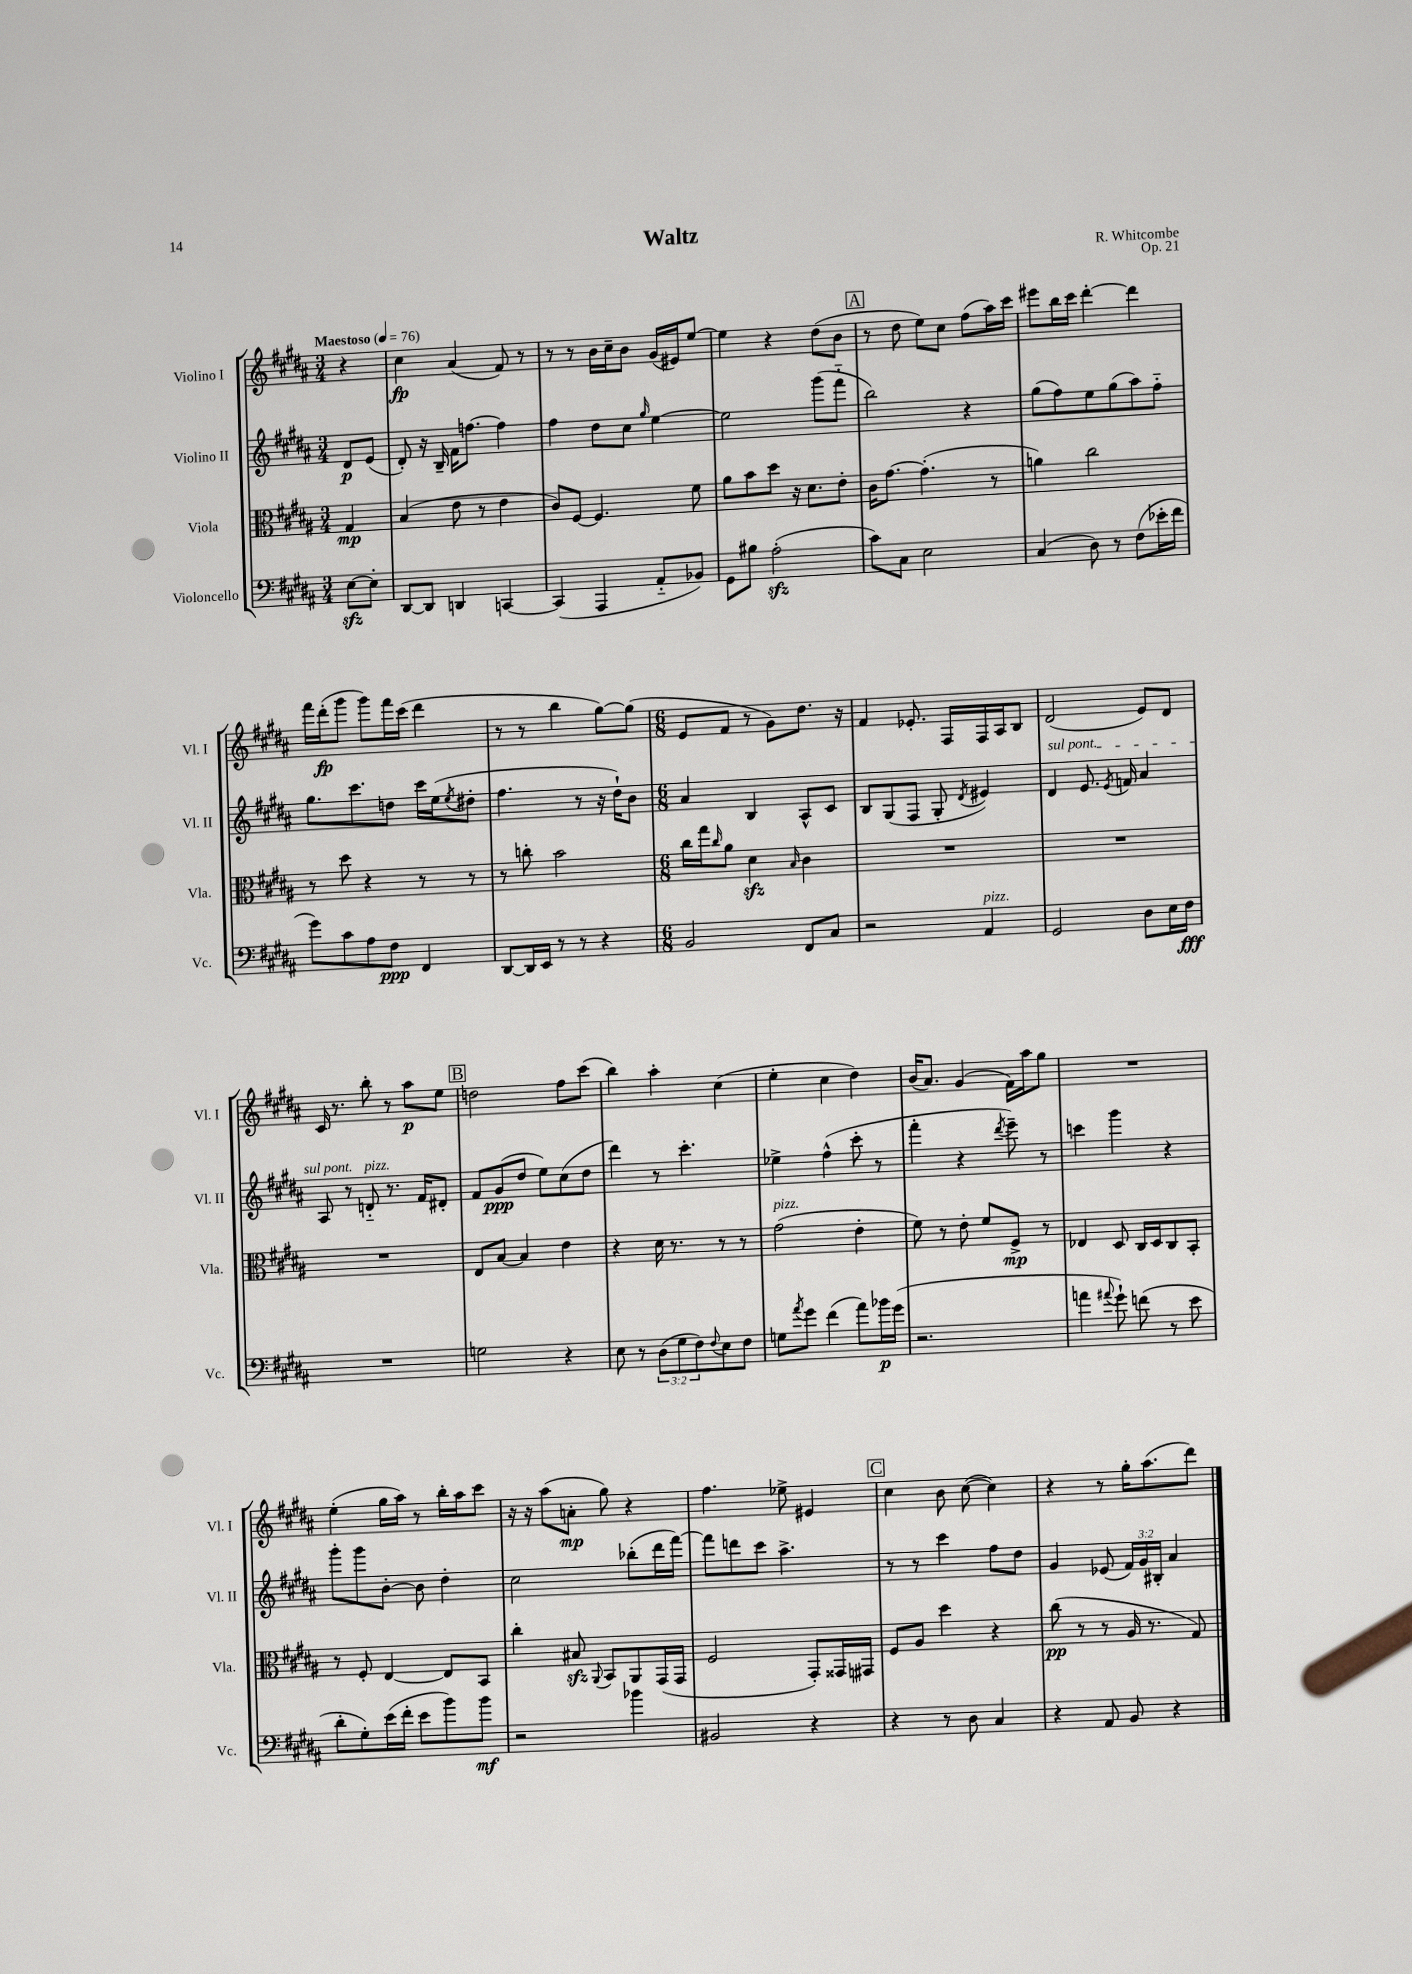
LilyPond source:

\header { title = "Waltz" composer = "R. Whitcombe" opus = "Op. 21" }
<<
\new StaffGroup <<
\new Staff = "s0" \with { instrumentName = "Violino I" shortInstrumentName = "Vl. I" } {
    \clef treble \key b \major \numericTimeSignature \time 3/4 \partial 4 \tempo "Maestoso" 4 = 76
    r4 |
    cis''4\fp ais'4( fis'8) r8 |
    r8 r8 b'16 cis''16-- b'8 gis'16( eis'16) e''8~ |
    e''4 r4 dis''8( b'8 |
    \mark \markup { \box "A" } r8 dis''8 e''8) cis''8 fis''8( ais''16) cis'''16 |
    eis'''8 b''16 cis'''16 dis'''4~-. dis'''4 |
    fis'''16 dis'''16-.\fp( gis'''8 gis'''8) fis'''16 cis'''16( dis'''4 |
    r8 r8 b''4 gis''8~) gis''8( |
    \numericTimeSignature \time 6/8 e'8 fis'8 r8 gis'8) dis''8. r16 |
    fis'4 ees'8.-. fis16 fis16 ais16 b8 |
    dis'2( e'8) dis'8 |
    cis'16 r8. b''8-. r8 ais''8\p e''8 |
    \mark \markup { \box "B" } d''2 fis''8 cis'''8( |
    b''4) ais''4-. cis''4( |
    e''4-. cis''4 dis''4) |
    b'16( ais'8.) gis'4( fis'16) ais''16 gis''8 |
    R2. |
    e''4-.( gis''16 ais''16) r8 b''16-. ais''16 cis'''8 |
    r16 r16 ais''8( a'8-.\mp gis''8) r4 |
    fis''4. ees''8-> eis'4 |
    \mark \markup { \box "C" } cis''4 b'8 cis''8~( cis''4) |
    r4 r8 gis''16-. ais''8.( dis'''8) \bar "|." |
}
\new Staff = "s1" \with { instrumentName = "Violino II" shortInstrumentName = "Vl. II" } {
    \clef treble \key b \major \numericTimeSignature \time 3/4 \override Staff.TupletNumber.text = #tuplet-number::calc-fraction-text \partial 4
    dis'8\p e'8( |
    dis'8-.) r16 b16-- fis'16 f''8.~ f''4 |
    fis''4 dis''8 cis''8 \grace { gis''16 } e''4~ |
    e''2 gis'''8( fis'''8-_ |
    \mark \markup { \box "A" } b''2) r4 |
    gis''8( fis''8) e''8 gis''8( ais''8) fis''8-_ |
    gis''8. cis'''8. d''8 cis'''16 e''16( \acciaccatura { e''8 } dis''8-. |
    fis''4. r8 r16 dis''16-!) b'8 |
    \numericTimeSignature \time 6/8 ais'4 b4 ais8-^ cis'8 |
    b8 gis8( fis8 gis8-. \acciaccatura { dis'8 } eis'4) |
    \once \override TextSpanner.bound-details.left.text = \markup { \italic "sul pont." } dis'4\startTextSpan e'8. \acciaccatura { e'8 } f'16 ais'4 |
    ais8\stopTextSpan r8 d'8-_^\markup { \italic "pizz." } r8. fis'16 dis'8-. |
    \mark \markup { \box "B" } fis'8 gis'8\ppp( dis''8 e''8) cis''8( dis''8 |
    dis'''4) r8 cis'''4.-. |
    ees''4-> fis''4-^( cis'''8-. r8 |
    fis'''4-. r4 \acciaccatura { dis'''8 } e'''8--) r8 |
    c'''4 gis'''4 r4 |
    gis'''8-. gis'''8 b'8~-. b'8 dis''4-. |
    cis''2 bes''8-.( dis'''16 fis'''16~) |
    fis'''8 d'''8 cis'''8 ais''4.-> |
    \mark \markup { \box "C" } r8 r8 cis'''4 fis''8 dis''8 |
    gis'4 ees'8( \tuplet 3/2 { fis'16) gis'16 bis16-. } ais'4 \bar "|." |
}
\new Staff = "s2" \with { instrumentName = "Viola" shortInstrumentName = "Vla." } {
    \clef alto \key b \major \numericTimeSignature \time 3/4 \partial 4
    gis4\mp |
    b4( e'8 r8 e'4 |
    cis'8) fis8~ fis4. fis'8 |
    ais'8 b'8 dis''8 r16 dis'8. e'8-. |
    \mark \markup { \box "A" } cis'16 gis'8.~ gis'4.-.( r8 |
    a'4) cis''2 |
    r8 dis''8 r4 r8 r8 |
    r8 c''8-. b'2 |
    \numericTimeSignature \time 6/8 cis''16 gis''16 \grace { cis''16 } ais'8 dis'4\sfz \grace { b16 } cis'4 |
    R2. |
    R2. |
    R2. |
    \mark \markup { \box "B" } e8 b8~ b4 e'4 |
    r4 dis'16 r8. r8 r8 |
    gis'2^\markup { \italic "pizz." }( e'4-. |
    fis'8) r8 e'8-. fis'8 fis8->\mp r8 |
    ees4 dis8 cis16 dis16 cis8 b,8-. |
    r8 fis8-. e4~ e8 b,8 |
    cis''4-. bis8\sfz \appoggiatura { ais,8 } b,8 ais,8 gis,16( gis,16 |
    fis2 gis,8-.) gisis,16 gis,16 |
    \mark \markup { \box "C" } fis8 ais8 dis''4 r4 |
    cis''8\pp( r8 r8 ais16 r8. gis8) \bar "|." |
}
\new Staff = "s3" \with { instrumentName = "Violoncello" shortInstrumentName = "Vc." } {
    \clef bass \key b \major \numericTimeSignature \time 3/4 \override Staff.TupletNumber.text = #tuplet-number::calc-fraction-text \partial 4
    e8~\sfz e8-. |
    dis,8~ dis,8 d,4 c,4~ |
    c,4( ais,,4 ais,8-_ bes,8) |
    gis,8 bis8 ais2-.\sfz( |
    \mark \markup { \box "A" } cis'8) cis8 e2 |
    cis4( dis8) r8 fis8( ees'16-. fis'16 |
    gis'8) cis'8 ais8 fis8\ppp fis,4 |
    dis,8~ dis,16 e,16 r8 r8 r4 |
    \numericTimeSignature \time 6/8 b,2 fis,8 cis8 |
    r2 ais,4^\markup { \italic "pizz." } |
    gis,2 dis8 e16 fis16\fff |
    R2. |
    \mark \markup { \box "B" } g2 r4 |
    e8 r8 \tuplet 3/2 { dis8( gis8 fis8) } \appoggiatura { fis8 } e8 fis8 |
    g8 \acciaccatura { ais'8 } gis'8 fis'4( ais'8) bes'16\p gis'16( |
    r2. |
    a'4 \appoggiatura { ais'8 } gis'8-!) f'8( r8 e'8 |
    dis'8-. gis8-.) e'16( fis'16-. e'8 b'8) b'8\mf |
    r2 bes'4 |
    bis,2 r4 |
    \mark \markup { \box "C" } r4 r8 dis8 cis4 |
    r4 ais,8 b,8 r4 \bar "|." |
}
>>
>>
\layout { \context { \Score \remove "Bar_number_engraver" } }
